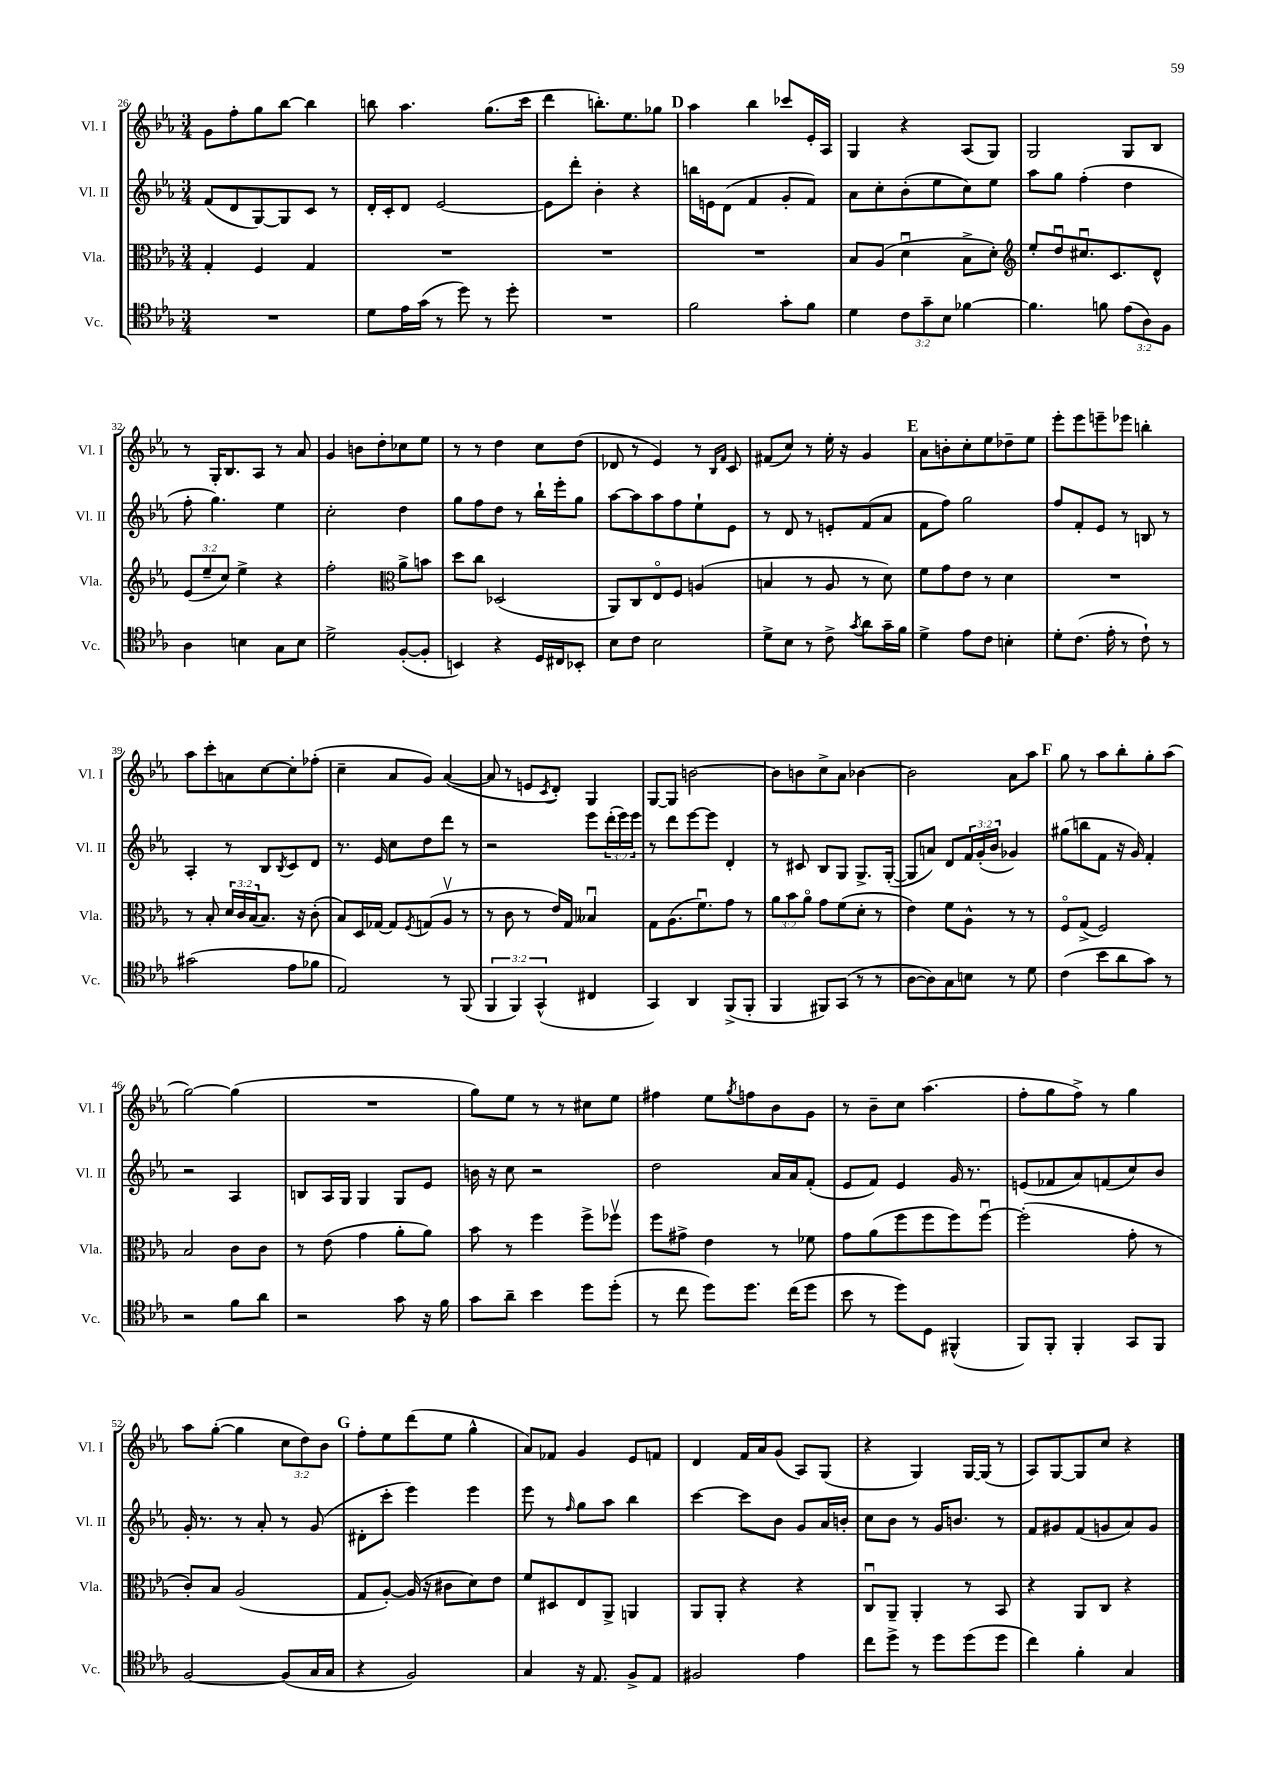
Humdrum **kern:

**kern	**kern	**kern	**kern
*staff4	*staff3	*staff2	*staff1
*clefC4	*clefC3	*clefG2	*clefG2
*k[b-e-a-]	*k[b-e-a-]	*k[b-e-a-]	*k[b-e-a-]
*M3/4	*M3/4	*M3/4	*M3/4
2.r	4G'/	(8f/L	8g\L
.	.	8d/	8ff'\
.	4F/	[8G/)	8gg\
.	.	8G/]	[8bb-\J
.	4G/	8c/J	4bb-\]
.	.	8r	.
=	=	=	=
8d\L	2.r	16d'/LL	8bb\
.	.	16c'/J	.
16e-\L	.	8d/J	4.aa-\
(16g\JJ	.	.	.
8r	.	[2e-/	.
8dd\)	.	.	.
8r	.	.	(8.gg\L
8dd'\	.	.	.
.	.	.	16ccc\Jk
=	=	=	=
2.r	2.r	8e-\]L	4ddd\
.	.	8ddd'\J	.
.	.	4b-'\	8.bb'\L)
.	.	.	8.ee-\
.	.	4r	.
.	.	.	8gg-\J
=	=	=	=
2f\	2.r	16bb\LL	4aa-\
.	.	16e\J	.
.	.	(8d\J	.
.	.	4f/	4bb-\
8g'\L	.	8g'/L	8ccc-/L
8f\J	.	8f/J)	16e-'/L
.	.	.	16A-/JJ
=	=	=	=
4d\	8B-/L	8a-\L	4G/
.	(8A-/J	8cc'\	.
12c\L	4du\	(8b-'\	4r
12g~\	.	.	.
.	.	8ee-\	.
12B-\J	.	.	.
[4f-\	8B-^\L	8cc\)	(8A-/L
.	8d'\J)	8ee-\J	8G/J)
=	=	=	=
*	*clefG2	*	*
4.f-\]	8ee-'/L	8aa-\L	2G/
.	8ddu/	8gg\J	.
.	8.cc#u/	(4ff'\	.
8f\	.	.	.
.	8.c/	.	.
(12e-\L	.	4dd\	8G/L
12A-\)	.	.	.
.	8d^^/J	.	8B-/J
12F\J	.	.	.
=	=	=	=
4A-\	(12e-/L	8ff'\	8r
.	12ee-~/	.	.
.	.	4.gg\)	16G'/LK
.	12cc/J)	.	.
.	.	.	8.B-/
4B\	4ee-^\	.	.
.	.	.	8A-/J
8G\L	4r	4ee-\	8r
8B\J	.	.	8a-/
=	=	=	=
2d^\	2ff'\	2cc'\	4g/
.	.	.	8b\L
.	.	.	8dd'\
*	*clefC3	*	*
([8F'/L	8a-^\L	4dd\	8cc-\
8F'/]J	8b\J	.	8ee-\J
=	=	=	=
4BB/)	8dd\L	8gg\L	8r
.	8cc\J	8ff\	8r
4r	(2D-/	8dd\J	4dd\
.	.	8r	.
16D/LL	.	16bb-`\LL	8cc\L
16C#/J	.	16eee-'\J	.
8BB-'/J	.	8gg\J	(8dd\J
=	=	=	=
8B-\L	8AA-/L)	[8aa-\L	8d-/
8c\J	8C/	8aa-\]	8r
2B-\	8E-o/	8aa-\	4e-/)
.	8F/J	8ff\	.
.	(4A/	8ee-`\	8r
.	.	.	16qqB-/LL
.	.	.	16qqf/JJ
.	.	8e-\J	8c/
=	=	=	=
8d^\L	4B/	8r	(8f#/L
8B-\J	.	8d/	8cc/J)
8r	8r	8r	8r
8c^\	8A-/	8e'/L	16ee-'\
.	.	.	16r
8qg/	.	.	.
8a-\L	8r	(8f/	4g/
16g~\L	8d\)	8a-/J	.
16f\JJ	.	.	.
=	=	=	=
4d^\	8f\L	8f\L	8a-\L
.	8g\	8ff\J)	8b'\
8e-\L	8e-\J	2gg\	8cc'\
8c\J	8r	.	8ee-\
4B'\	4d\	.	8dd-~\
.	.	.	8ee-\J
=	=	=	=
8d'\L	2.r	8ff/L	8eee-'\L
(8.c\J	.	8f'/	8eee-\
.	.	8e-/J	8eee~\
16e-'\	.	.	.
8r	.	8r	8eee-\J
8c`\)	.	8B/	4bb'\
8r	.	8r	.
=	=	=	=
(2g#\	8r	4A-'/	8aa-\L
.	8B-'/	.	8ccc'\
.	24d/LL	8r	8a\
.	24c/	.	.
.	(24B-/J	.	.
.	8.B-/J)	8B-/L	[8cc\
.	.	8qB-/	.
8e-\L	.	8c/	8cc'\]
.	16r	.	.
8f-\J	(8c'\	8d/J	(8ff-'\J
=	=	=	=
2E-/)	8B-/L)	8.r	4cc~\
.	16D/L	.	.
.	[16G-/JJ	16e-/	.
.	8G-/]L	8cc\L	8a-/L
.	8qF/	.	.
.	(8G/	8dd\	8g/J)
8r	8A-v/J	8ddd\J	([4a-/
(8FF/	8r	8r	.
=	=	=	=
6FF/	8r	2r	8a-/]
.	8c\	.	8r
6FF/)	.	.	.
.	8r	.	8e/L
(6GG^^/	.	.	.
.	.	.	8qc/
.	16e-/LL)	.	8d'/J)
.	16G/JJ	.	.
4C#/	4B--u/	8eee-\L	4G/
.	.	(24ddd'\L	.
.	.	24eee-\)	.
.	.	24eee-\JJ	.
=	=	=	=
4GG/)	8G\L	8r	[8G/L
.	(8.A-\	8ddd\L	8G/]J
4AA-/	.	[8eee-\	[2b\
.	8.fu\)	.	.
.	.	8eee-\]J	.
(8FF^/L	8g\J	4d'/	.
8FF'/J	8r	.	.
=	=	=	=
4FF/	12a-\L	8r	8b\]L
.	12b-\	.	.
.	.	8c#/	8b\
.	12a-o\J	.	.
8FF#/L)	8g\L	8B-/L	8cc^\
(8GG/J	(8f\	8G/J	8a-\J
8r	8d'\J	8.G^/L	[4b-\
8r	8r	.	.
.	.	([16G'/Jk	.
=	=	=	=
[8A-\L	4e-\)	8G/]L	2b-\]
8A-\])	.	8a/J)	.
8G\	8f\L	8d/L	.
8B\J	8A-^^\J	24f/L	.
.	.	(24g'/	.
.	.	24b-/JJ	.
8r	8r	4g-/)	8a-\L
8d\	8r	.	8aa-\J
=	=	=	=
(4c\	8Fo/L	(8gg#\L	8gg\
.	(8G^/J	8bb\	8r
8b-\L	2F/)	8f\J	8aa-\L
8a-\	.	16r	8bb-'\
.	.	16g/)	.
8g\J)	.	4f'/	8gg'\
8r	.	.	(8aa-\J
=	=	=	=
2r	2B-/	2r	[2gg\)
8f\L	8c\L	4A-/	(4gg\]
8a-\J	8c\J	.	.
=	=	=	=
2r	8r	8B/L	2.r
.	(8e-\	16A-/L	.
.	.	16G/JJ	.
.	4g\	4G/	.
8g\	8a-'\L	8G/L	.
16r	8a-\J)	8e-/J	.
16f\	.	.	.
=	=	=	=
8g\L	8b-\	16b\	8gg\L)
.	.	16r	.
8a-~\J	8r	8cc\	8ee-\J
4b-\	4ff\	2r	8r
.	.	.	8r
8dd\L	8ff^\L	.	8cc#\L
(8dd'\J	8ff-v\J	.	8ee-\J
=	=	=	=
8r	8ff\L	2dd\	4ff#\
8cc\	8g#^\J	.	.
8dd\L)	4e-\	.	8ee-\L
.	.	.	8qgg/
8.dd\J	.	.	8ff\
.	8r	16a-/LL	8b-\
(16cc\LK	.	16a-/J	.
8dd\J	8f-\	(8f'/J	8g\J
=	=	=	=
8b-\	8g\L	8e-/L	8r
8r	(8a-\	8f/J)	8b-~\L
8dd\L)	8ff\	4e-/	8cc\J
8D\J	8ff\	.	(4.aa-\
(4FF#^^/	8ff\)	16g/	.
.	.	8.r	.
.	[8ffu\J	.	.
=	=	=	=
8FF/L)	(2ff'\]	(8e/L	8ff'\L
8FF'/J	.	8f-/	8gg\
4FF'/	.	8a-/)	8ff^\J)
.	.	(8f/	8r
8GG/L	8g'\	8cc/)	4gg\
8FF/J	8r	8b-/J	.
=	=	=	=
[2F/	8c'/L)	16g'/	8aa-\L
.	.	8.r	.
.	8B-/J	.	([8gg'\J
.	(2A-/	8r	4gg\]
.	.	8a-'/	.
(8F/]L	.	8r	12cc\L
.	.	.	12dd\)
16G/L	.	(8g/	.
.	.	.	12b-\J
16G/JJ	.	.	.
=	=	=	=
4r	8G/L	8d#'\L	8ff'\L
.	[8A-'/J)	8ccc'\J	8ee-\
2F/)	(16A-/]	4eee-\)	(8ddd\
.	16r	.	.
.	8c#\L	.	8ee-\J
.	8d\)	4eee-\	4gg^^\
.	8e-\J	.	.
=	=	=	=
4G/	8f/L	8eee-\	8a-/L)
.	8D#/	8r	8f-/J
.	.	16qqff/	.
16r	8E-/	8gg\L	4g/
8.E-/	.	.	.
.	8AA-^/J	8aa-\J	.
8F^/L	4AA/	4bb-\	8e-/L
8E-/J	.	.	8f/J
=	=	=	=
2F#/	8AA-/L	[4ccc\	4d/
.	8AA-'/J	.	.
.	4r	8ccc\]L	16f/LL
.	.	.	16a-/J
.	.	8b-\J	(8g/J
4e-\	4r	8g/L	8A-/L)
.	.	16a-/L	(8G/J
.	.	16b'/JJ	.
=	=	=	=
8cc\L	8Cu/L	8cc\L	4r
8dd^\J	8AA-~/J	8b-\J	.
8r	4AA-'/	8r	4G/)
8dd\L	.	16g/LK	.
.	.	8.b/J	.
(8dd\	8r	.	[16G/LL
.	.	.	(16G/]JJ
8dd\J	8BB-/	8r	8r
=	=	=	=
4cc\)	4r	8f/L	8A-/L)
.	.	8g#/	[8G/
4f'\	8AA-/L	(8f/	8G/]
.	8C/J	8g/	8cc/J
4G/	4r	8a-/)	4r
.	.	8g/J	.
==	==	==	==
*-	*-	*-	*-
